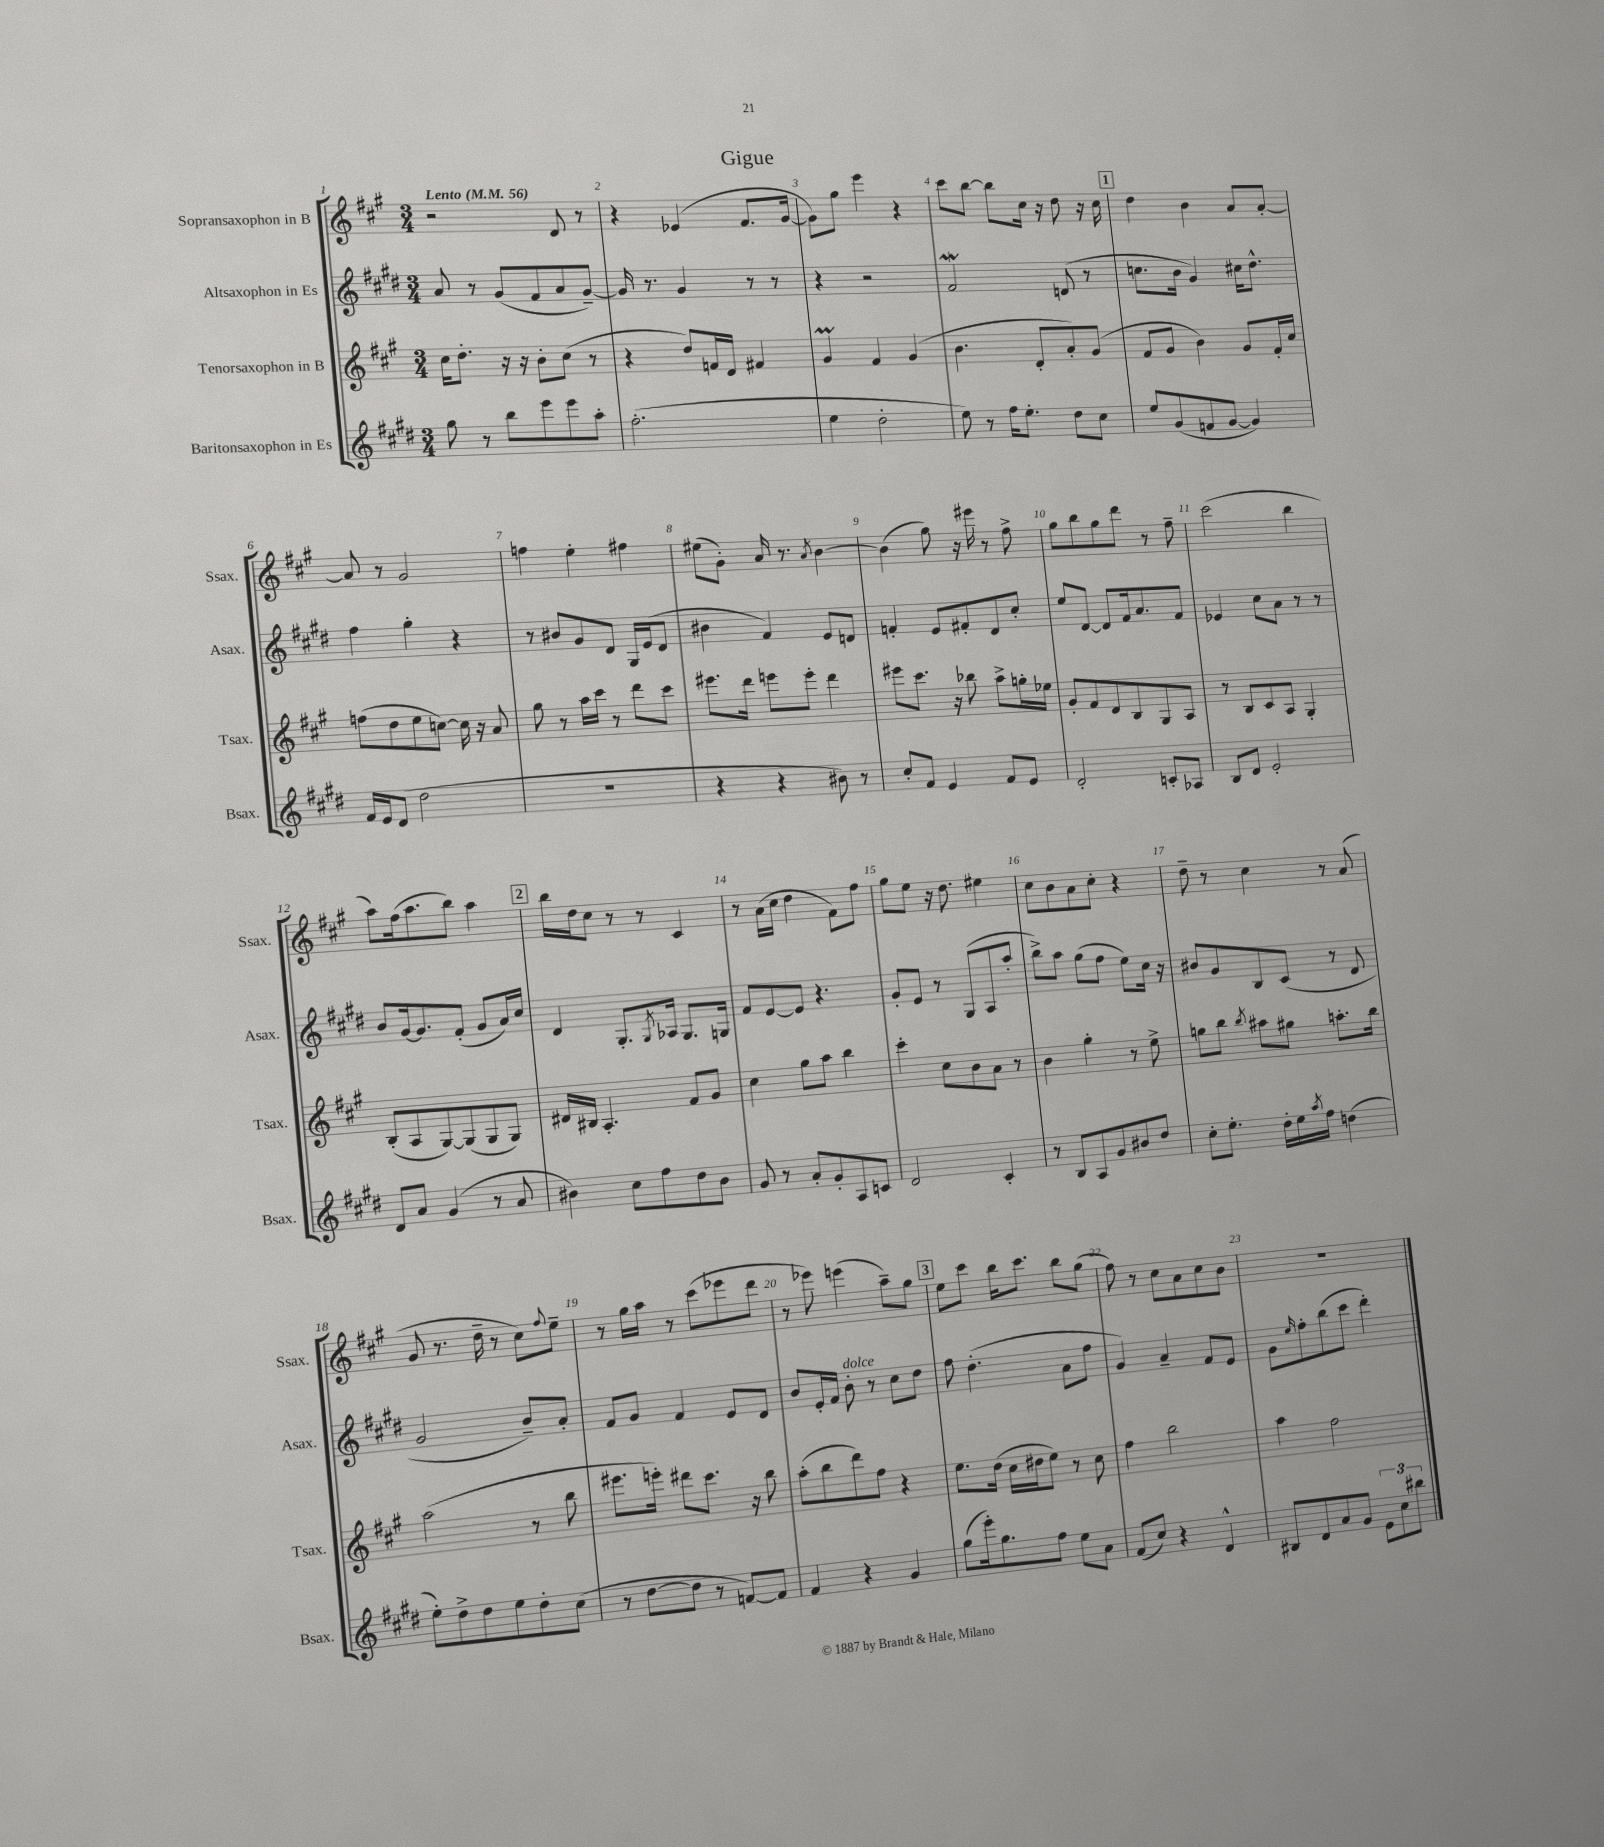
\header { title = "Gigue" }
<<
\new StaffGroup <<
\new Staff = "s0" \with { instrumentName = "Sopransaxophon in B" shortInstrumentName = "Ssax." } {
    \clef treble \key a \major \numericTimeSignature \time 3/4 \tempo "Lento" 4 = 56
    r2 d'8 r8 |
    r4 ees'4( fis'8. gis'16~ |
    gis'8) gis''8 e'''4 r4 |
    cis'''8 b''8~ b''8 cis''16 r16 d''8 r16 cis''16 |
    \mark \markup { \box "1" } d''4 b'4 a'8 a'8~-. |
    a'8 r8 gis'2 |
    f''4 e''4-. fis''4 |
    eis''8( gis'8-.) a'16 r8. \acciaccatura { a'8 } b'4~ |
    b'4( gis''8) r16 eis'''16 r8 fis''8-> |
    gis''8 b''8 gis''8 d'''8 r8 fis''8-- |
    cis'''2( b''4 |
    a''8) fis''16( a''8. b''8) a''4 |
    \mark \markup { \box "2" } b''16 d''16 cis''8 r8 r8 cis'4 |
    r8 a'16( cis''16 d''4 fis'8) fis''8 |
    gis''8 e''8 r16 d''8. eis''4 |
    cis''8 b'8 a'8 cis''8-. r4 |
    d''8-- r8 cis''4 r8 a'8( |
    gis'8 r8. d''16-- r8 cis''8) \appoggiatura { fis''8 } e''8-- |
    r8 gis''16 a''16 r8 cis'''8( ees'''8 d'''8 |
    r8 ees'''8) e'''4( a''8--) gis''8 |
    \mark \markup { \box "3" } e''8 cis'''8 b''16 cis'''8. b''8 gis''8( |
    fis''8) r8 cis''8 a'8 cis''8 b'8 |
    R2. \bar "|." |
}
\new Staff = "s1" \with { instrumentName = "Altsaxophon in Es" shortInstrumentName = "Asax." } {
    \clef treble \key e \major \numericTimeSignature \time 3/4
    a'8 r8 gis'8( fis'8 a'8 gis'8~--) |
    gis'16 r8. gis'4 r8 r8 |
    r4 r2 |
    fis'2\mordent d'8( r8 |
    \mark \markup { \box "1" } c''8. b'16 gis'4) cis''16 dis''8.-^ |
    fis''4 gis''4-. r4 |
    r8 bis'8 gis'8 dis'8 gis16 e'16( dis'8 |
    bis'4 fis'4) e'8 d'8 |
    f'4-. e'8 fis'8-. dis'8 cis''8-. |
    e''8 dis'8~ dis'8 fis'16 a'8. fis'8 |
    ees'4 cis''8 a'8 r8 r8 |
    b'8 gis'16~ gis'8. fis'8-.( gis'8 a'16) cis''16 |
    \mark \markup { \box "2" } dis'4 gis8.-. \acciaccatura { gis8 } aes16 gis8. g16 |
    fis'8 e'8~ e'8 r4. |
    gis'8-. e'8 r8 gis8( a8 a''8-. |
    b''8->) a''8 gis''8( fis''8 e''8) cis''16 r16 |
    bis'8 gis'8 b8 cis'8( r8 dis'8 |
    gis'2 b'8--) a'8-. |
    fis'8 gis'8 fis'4 e'8 dis'8 |
    b'8 e'16-. fis'16 b'8-.^\markup { \italic "dolce" } r8 cis''8 dis''8 |
    \mark \markup { \box "3" } fis''8 dis''4.-.( a'8 fis''8 |
    gis'4) a'4-- fis'8 e'8 |
    gis'8 \grace { e''16 } fis''8-. b''8( cis'''8 dis'''4-.) \bar "|." |
}
\new Staff = "s2" \with { instrumentName = "Tenorsaxophon in B" shortInstrumentName = "Tsax." } {
    \clef treble \key a \major \numericTimeSignature \time 3/4
    cis''16 d''8.-. r16 r16 b'8-. cis''8( r8 |
    r4 d''8) f'16 d'16 fis'4 |
    gis'4\prall fis'4 gis'4( |
    b'4. d'8-. a'8-.) gis'8( |
    \mark \markup { \box "1" } fis'8 gis'8 b'4) gis'8 fis'16-. cis''16 |
    f''8( d''8 e''8 c''8~) c''16 r16 a'8 |
    gis''8 r8 a''16 cis'''16 r8 d'''8 cis'''8 |
    eis'''8. d'''16 e'''8 e'''8-. d'''4 |
    eis'''8 cis'''8. r16 bes''8 a''8-> g''16-. ees''16 |
    gis'8-. fis'8 d'8 b8 gis8 a8 |
    r8 b8 cis'8 a8 gis4-. |
    b8-.( a8 gis8~) gis8( gis8 gis8) |
    \mark \markup { \box "2" } dis'16 bis16 a4.-. fis'8 gis'8 |
    cis''4 gis''8 a''8 b''4 |
    cis'''4-. cis''8 b'8 a'8 r8 |
    b'4 gis''4-. r8 e''8-> |
    g''8 b''8 \acciaccatura { b''8 } ais''8 gis''8 a''8.-. b''16 |
    a''2( r8 b''8 |
    eis'''8. e'''16-.) dis'''8 cis'''8. r16 b''8 |
    a''8-.( b''8 d'''8) fis''8 r4 |
    \mark \markup { \box "3" } e''8. d''16( cis''16 dis''16 e''8) r8 cis''8 |
    fis''4 b''2 |
    a''4 fis''2 \bar "|." |
}
\new Staff = "s3" \with { instrumentName = "Baritonsaxophon in Es" shortInstrumentName = "Bsax." } {
    \clef treble \key e \major \numericTimeSignature \time 3/4
    gis''8 r8 b''8 e'''8 e'''8 a''8-. |
    fis''2.-.( |
    e''4 dis''2-. |
    e''8) r8 fis''16 e''8.-. dis''8 cis''8 |
    \mark \markup { \box "1" } e''8 gis'8( f'8 gis'8~ gis'4) |
    fis'16 e'16 dis'8( dis''2 |
    R2. |
    r4 r4 bis'8) r8 |
    cis''8-. fis'8 e'4 fis'8 e'8 |
    dis'2-. c'8-. aes8 |
    b8 dis'8 e'2-. |
    dis'8 a'8 gis'4( r8 a'8 |
    \mark \markup { \box "2" } bis'4) cis''8 fis''8 dis''8 bis'8 |
    gis'8 r8 a'8-. gis'8-. a8 c'8 |
    dis'2 cis'4-. |
    r8 b8 a8 gis'8 bis'8 dis''8 |
    cis''8-. e''8.-. dis''16-. e''16 \acciaccatura { a''8 } fis''16 d''4( |
    e''8-.) dis''8-> dis''8 e''8 dis''8-. cis''8( |
    r8 dis''8~ dis''8 r8 f'8~) f'8 |
    fis'4 r4 gis'4 |
    \mark \markup { \box "3" } gis''8( e'''16-.) gis''8. fis''8 e''8 a'8 |
    fis'8( cis''8) r4 dis'4-^ |
    bis8 dis'8 a'8 gis'8 \tuplet 3/2 { e'8 cis''8 bis''8 } \bar "|." |
}
>>
>>
\layout { \context { \Score \override BarNumber.break-visibility = ##(#f #t #t) barNumberVisibility = #all-bar-numbers-visible } }
